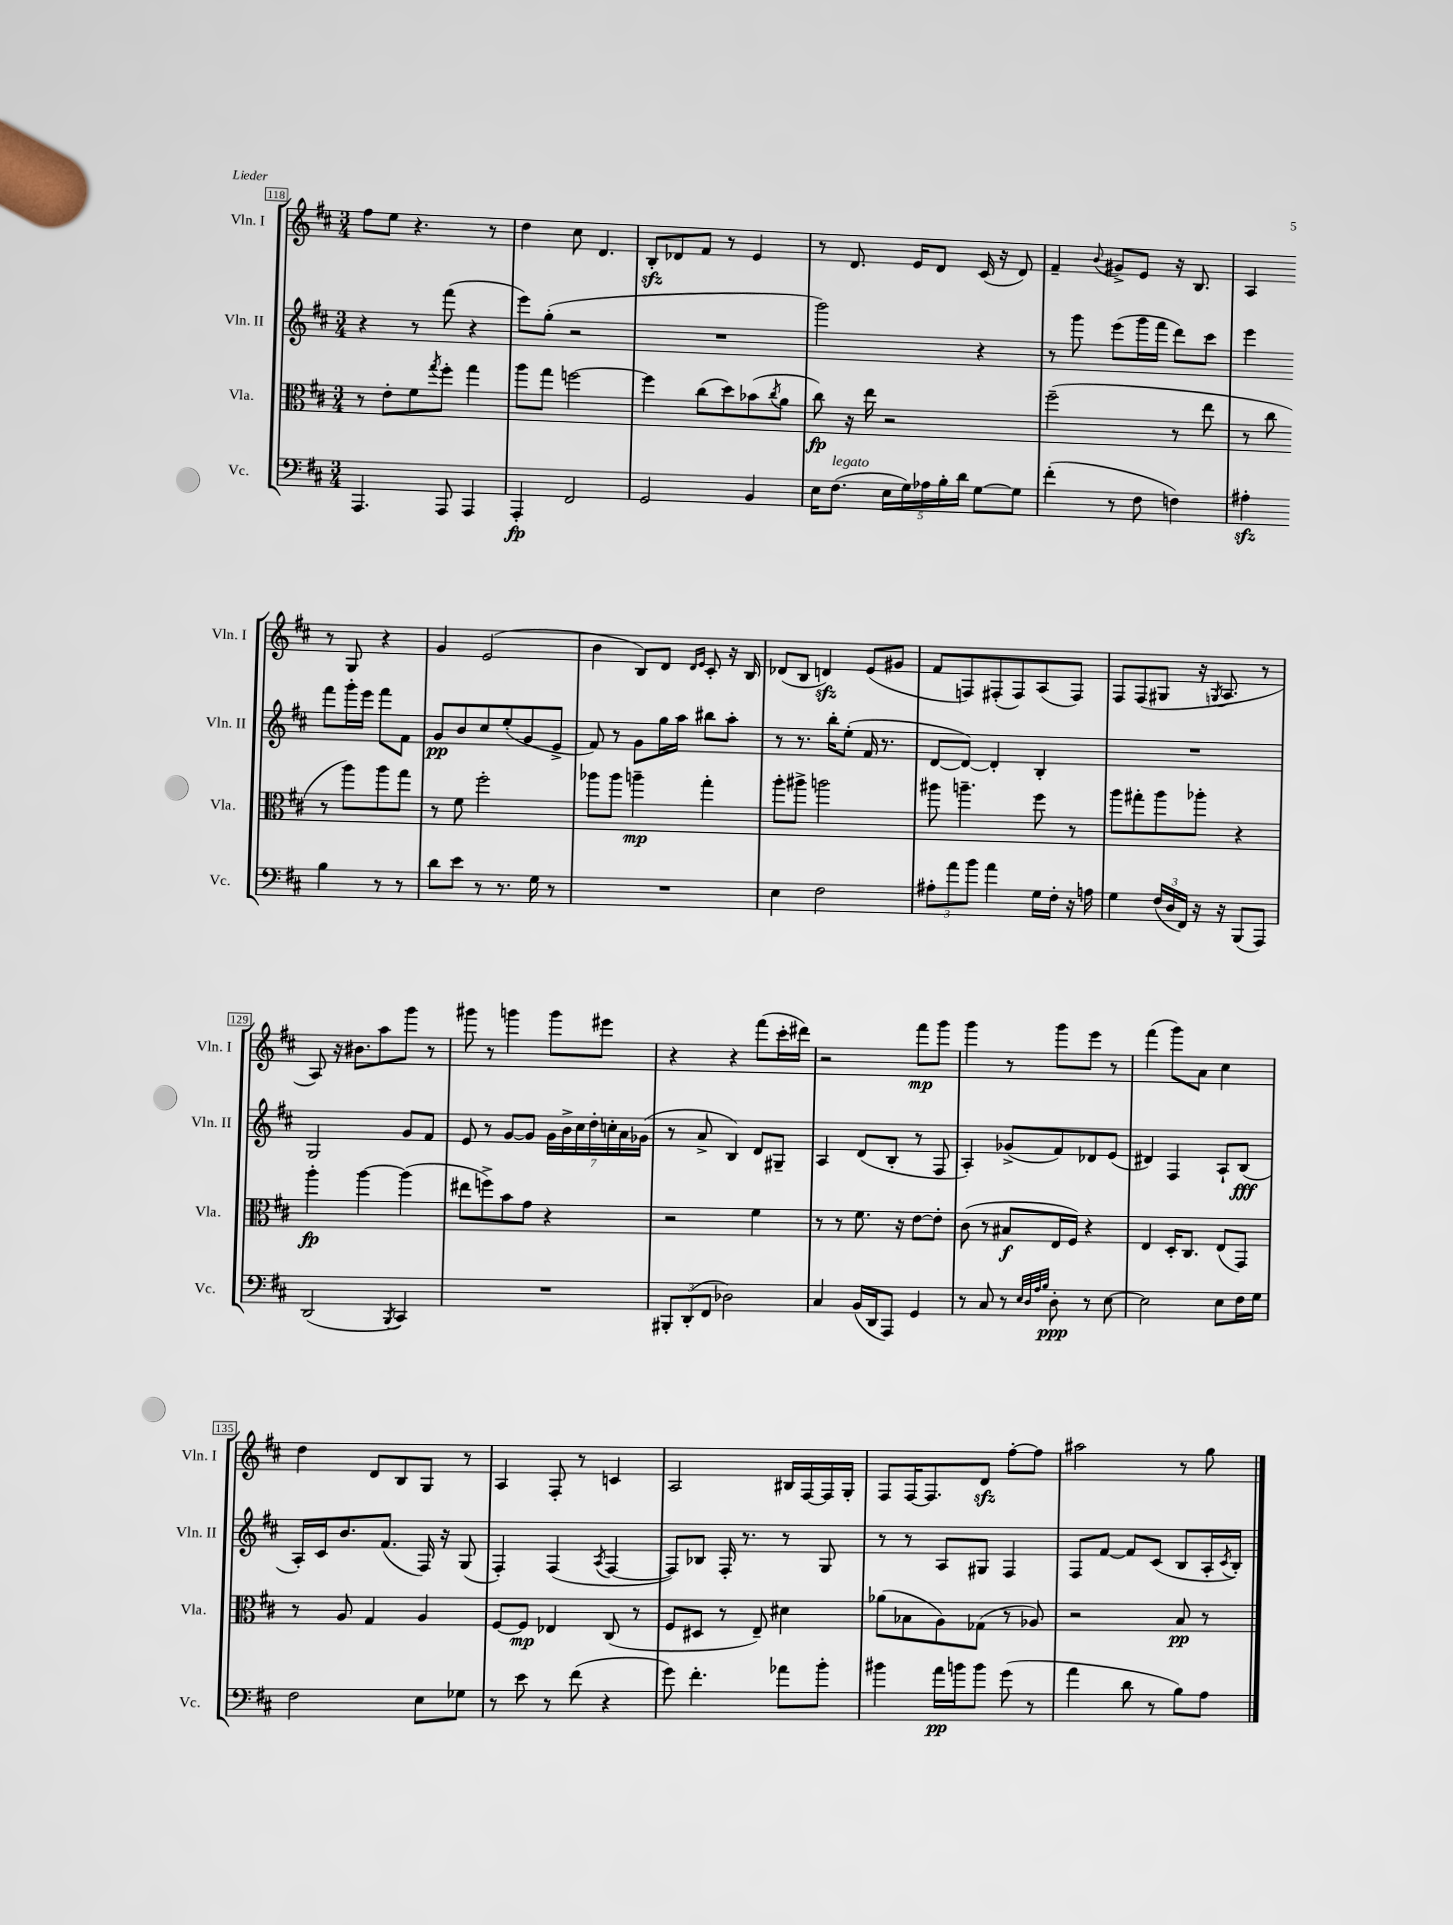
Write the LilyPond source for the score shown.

<<
\new StaffGroup <<
\new Staff = "s0" \with { instrumentName = "Vln. I" shortInstrumentName = "Vln. I" } {
    \clef treble \key d \major \numericTimeSignature \time 3/4
    fis''8 e''8 r4. r8 |
    d''4 cis''8 d'4. |
    b8-.\sfz des'8 fis'8 r8 e'4 |
    r8 d'8. e'16 d'8 cis'16( r16 d'8) |
    fis'4-- \appoggiatura { b'8 } gis'8-> e'8 r16 b8. |
    a4 r8 g8 r4 |
    g'4 e'2( |
    b'4 b8) d'8 \grace { d'16 e'16 } cis'8-. r16 b16 |
    des'8( b8 d'4\sfz) e'8( gis'8 |
    fis'8 f8) fis8-.( fis8) a8( fis8) |
    fis8 fis8( gis8 r16 \acciaccatura { g8 } a8. r8 |
    a8) r16 bis'8. a''8 g'''8 r8 |
    gis'''8 r8 g'''4 g'''8 eis'''8 |
    r4 r4 fis'''8( cis'''16-. dis'''16) |
    r2 fis'''8\mp g'''8 |
    g'''4 r8 g'''8 e'''8 r8 |
    fis'''4( g'''8) a'8 cis''4 |
    d''4 d'8 b8 g8 r8 |
    a4 fis8-. r8 c'4 |
    a2 bis16 fis16~ fis16 g16-. |
    fis8 fis16~ fis8. d'8\sfz fis''8~-. fis''8 |
    ais''2 r8 g''8 \bar "|." |
}
\new Staff = "s1" \with { instrumentName = "Vln. II" shortInstrumentName = "Vln. II" } {
    \clef treble \key d \major \numericTimeSignature \time 3/4
    r4 r8 fis'''8( r4 |
    e'''8) g''8-.( r2 |
    R2. |
    g'''2) r4 |
    r8 g'''8 e'''8( g'''16 fis'''16 d'''8) cis'''8 |
    e'''4 fis'''8 g'''16-. e'''16 fis'''8 fis'8 |
    g'8\pp b'8 cis''8 e''8-.( g'8 e'8-> |
    fis'8) r8 g'8 g''16 a''16 bis''8 a''8-. |
    r8 r8. b''16-. e''8-.( fis'16 r8. |
    d'8~ d'8~) d'4-. b4-. |
    R2. |
    g2 g'8 fis'8 |
    e'8 r8 g'8~ g'8 \tuplet 7/4 { g'16 b'16-> cis''16 d''16-. c''16-. a'16 ges'16( } |
    r8 a'8-> b4) d'8 gis8-- |
    a4 d'8( b8-. r8 fis8 |
    a4-.) ges'8->( fis'8) des'8 e'8( |
    dis'4) fis4 a8-! b8\fff( |
    a16-.) cis'16 b'8. fis'8.( fis16) r16 g8( |
    fis4-.) fis4( \acciaccatura { a8 } fis4~ |
    fis8) bes8 fis16-. r8. r8 g8 |
    r8 r8 a8 gis8 fis4 |
    fis8 fis'8~ fis'8 cis'8( b8 a16-. \acciaccatura { cis'8 } b16-.) \bar "|." |
}
\new Staff = "s2" \with { instrumentName = "Vla." shortInstrumentName = "Vla." } {
    \clef alto \key d \major \numericTimeSignature \time 3/4
    r8 e'8-. fis'8 \acciaccatura { g''8 } fis''8-. g''4 |
    a''8 g''8 f''2~ |
    f''4 cis''8( d''8) bes'8( \acciaccatura { cis''8 } a'8 |
    cis''8\fp) r16 e''16 r2 |
    fis''2--( r8 e''8 |
    r8 cis''8 r8 a''8) a''8 g''8 |
    r8 fis'8 fis''2-. |
    aes''8 aes''8 a''4--\mp g''4-. |
    a''8-. ais''8-> a''2 |
    ais''8 a''4.-- fis''8 r8 |
    a''8 gis''8-. a''8 aes''8-. r4 |
    a''4-.\fp a''4~ a''4( |
    eis''8 f''8->) b'8 g'8 r4 |
    r2 fis'4 |
    r8 r8 fis'8. r16 e'8~ e'8-. |
    cis'8( r8 bis8\f e16 fis16) r4 |
    e4 d16-. cis8. e8( g,8) |
    r8 a8 g4 a4 |
    fis8~ fis8\mp ees4 cis8( r8 |
    fis8 dis8 r8 e8--) dis'4 |
    aes'8( bes8 a8) ges8( r8 aes8) |
    r2 b8\pp r8 \bar "|." |
}
\new Staff = "s3" \with { instrumentName = "Vc." shortInstrumentName = "Vc." } {
    \clef bass \key d \major \numericTimeSignature \time 3/4
    a,,4. a,,8 a,,4 |
    a,,4-.\fp fis,2 |
    g,2 b,4 |
    e16 fis8.^\markup { \italic "legato" }( \tuplet 5/4 { e16 g16) aes16 b16-. d'16 } g8~ g8 |
    fis'4-.( r8 fis8 f4) |
    ais4-.\sfz b4 r8 r8 |
    d'8 e'8 r8 r8. g16 r8 |
    R2. |
    e4 fis2 |
    \tuplet 3/2 { ais8-. a'8 b'8 } a'4 g16 fis16-. r16 a16 |
    g4 \tuplet 3/2 { fis16( d16 fis,16) } r16 r16 b,,8( a,,8) |
    d,2( \acciaccatura { b,,8 } cis,4) |
    R2. |
    \tuplet 3/2 { bis,,8-. d,8-.( fis,8 } des2) |
    cis4 b,16( d,16 a,,8) g,4 |
    r8 cis8 r8 \grace { e32 d32 a32 b32 } d8-.\ppp r8 e8~ |
    e2 e8 fis16 g16 |
    fis2 e8 ges8 |
    r8 e'8 r8 fis'8( r4 |
    g'8) fis'4.-. aes'8 b'8-. |
    bis'4 a'16\pp b'16 b'8 g'8( r8 |
    a'4 d'8 r8 b8) a8 \bar "|." |
}
>>
>>
\layout { \context { \Score currentBarNumber = #118 \override BarNumber.stencil = #(make-stencil-boxer 0.1 0.3 ly:text-interface::print) } }
